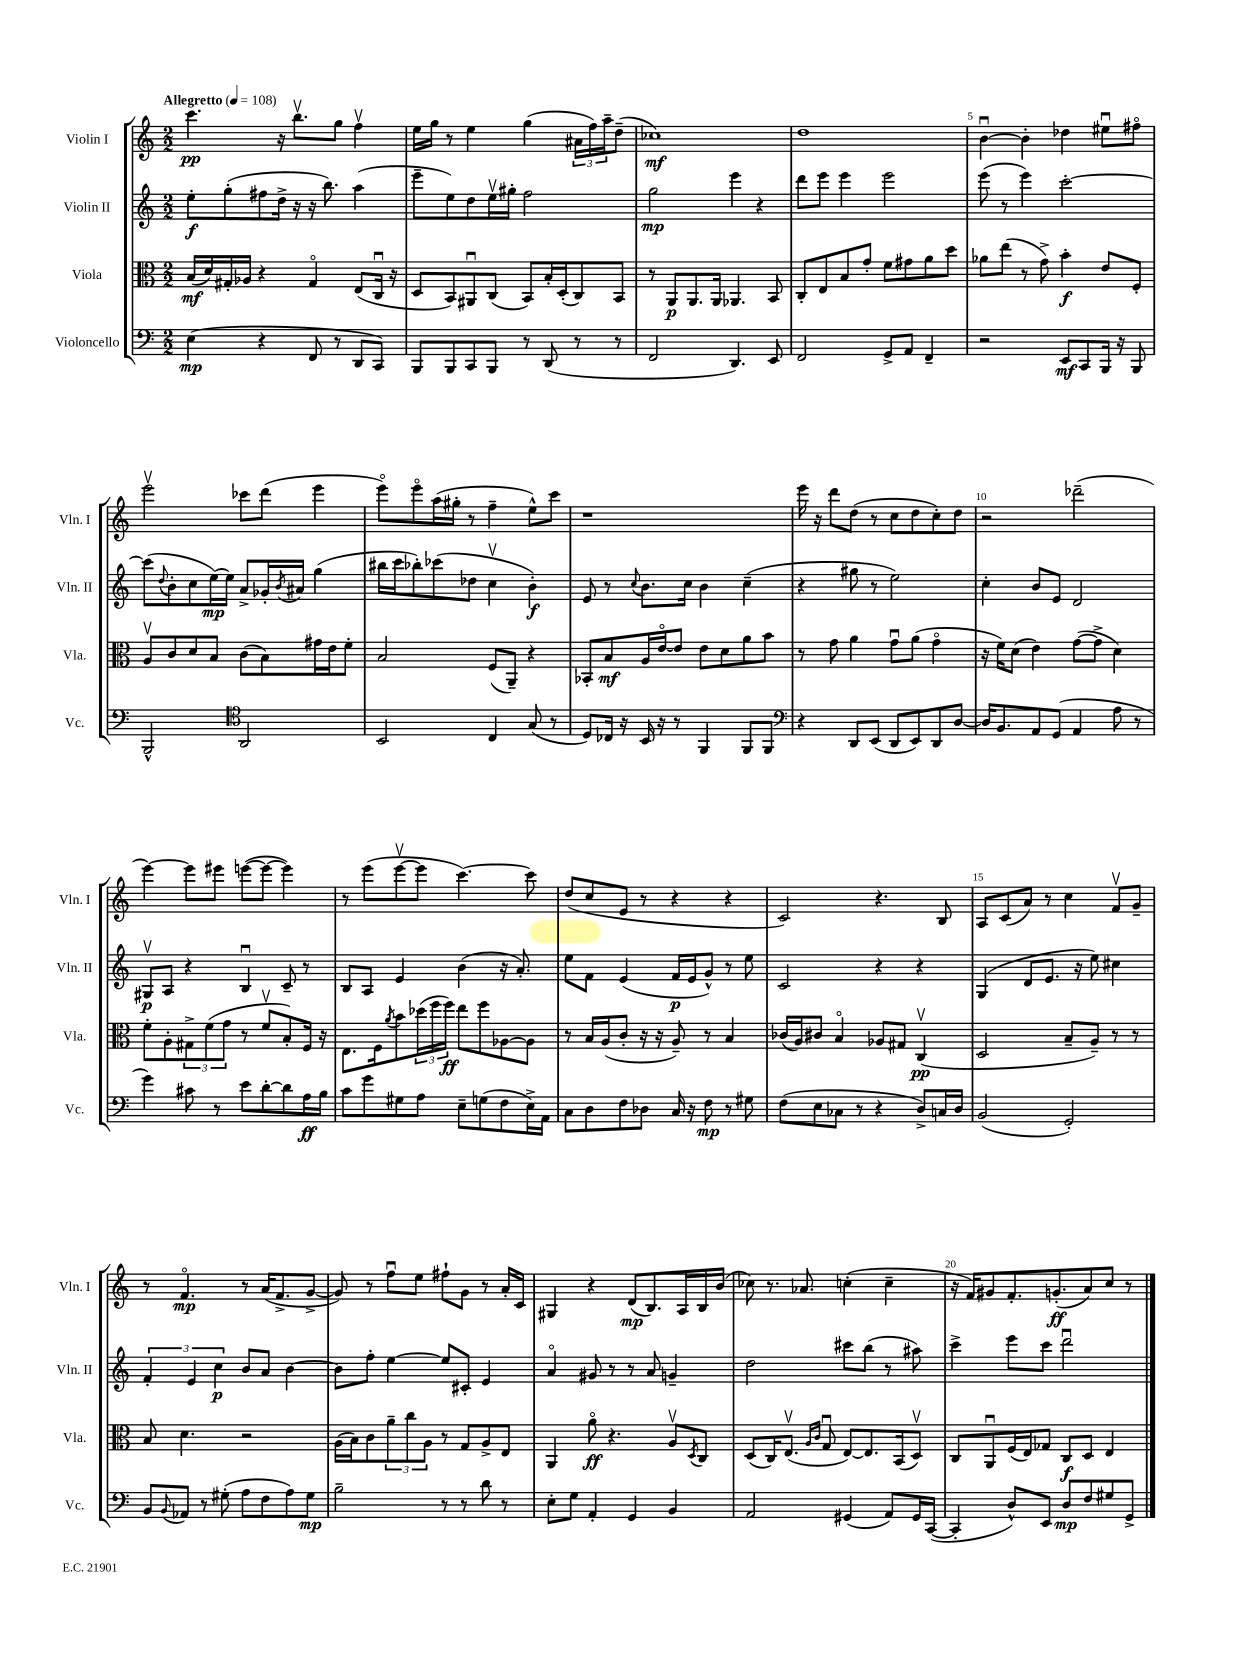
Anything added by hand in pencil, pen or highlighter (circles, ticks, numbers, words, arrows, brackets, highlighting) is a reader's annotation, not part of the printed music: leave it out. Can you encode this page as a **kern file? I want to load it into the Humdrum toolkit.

**kern	**kern	**kern	**kern
*staff4	*staff3	*staff2	*staff1
*clefF4	*clefC3	*clefG2	*clefG2
*k[]	*k[]	*k[]	*k[]
*M2/2	*M2/2	*M2/2	*M2/2
*MM108	*MM108	*MM108	*MM108
(4E	(16B	8ee'	4.ccc
.	16d)	.	.
.	16G#'	(8gg'	.
.	16A-	.	.
4r	4r	8ff#	.
.	.	16dd^	16r
.	.	16r	8.bbv
8FF	4G#o	16r	.
.	.	8.bb)	.
8r	.	.	8gg
8DD	(8E	(4aa	4ffv
8CC)	16Cu	.	.
.	16r	.	.
=	=	=	=
8BBB	8D	8eee~	16ee
.	.	.	16gg
8BBB	8BB)	8ee)	8r
8CC	8AA#u	8dd	4ee
8BBB	(8C	16eev	.
.	.	16gg#'	.
8r	8BB)	2ff	(4gg
(8DD	16B'	.	.
.	(16D'	.	.
8r	8C)	.	24a#
.	.	.	24ff)
.	.	.	24aa~
8r	8BB	.	(8dd~
=	=	=	=
2FF	8r	2gg	1cc-)
.	8AA	.	.
.	8.AA	.	.
.	16AA	.	.
4.DD)	4.AA-	4eee	.
.	.	4r	.
8EE	8BB	.	.
=	=	=	=
2FF	8C'	8ddd	1dd
.	8E	8eee	.
.	8B	4eee	.
.	8g'	.	.
8GG^	8f	2eee	.
8AA	8g#	.	.
4FF~	8a	.	.
.	8dd	.	.
=	=	=	=
2r	8a-	(8eee	[4bu
.	(8ee	8r	.
.	8r	4eee)	4b']
.	8g^)	.	.
8EE	4b'	[2ccc'	4dd-
8CC	.	.	.
16BBB	8e	.	8ee#u
16r	.	.	.
8BBB	8F'	.	8ff#o
=	=	=	=
2BBB^^	8Av	(8ccc]	2eeev
.	.	8qqdd	.
.	8c	8b'	.
.	8d	8cc	.
.	8B	[16ee)	.
.	.	16ee]	.
*clefC4	*	*	*
2AA	(8c	8a^	8ccc-
.	8B)	16g-'	(8ddd
.	.	8qb	.
.	.	16a#	.
.	16g#	(4gg	4eee
.	16e	.	.
.	8f'	.	.
=	=	=	=
2BB	2B	16bb#	8eeeo)
.	.	16ccc	.
.	.	8bb-')	8eeeo
.	.	(8ccc-	(16aa
.	.	.	16gg#'
.	.	8dd-	8r
4C	(8F	4ccv	4ff~
.	8AA~)	.	.
(8G	4r	4b')	8ee^^)
8r	.	.	8ccc
=	=	=	=
8D)	8BB-'	8e	1r
16C-	8B	8r	.
16r	.	.	.
.	.	8qqcc	.
16BB	16A	8.b	.
16r	[16eo	.	.
8r	8e]	.	.
.	.	16cc	.
4FF	8e	4b	.
.	8d	.	.
8FF	8a	(4cc~	.
8FF	8b	.	.
=	=	=	=
*clefF4	*	*	*
4r	8r	4r	16eee
.	.	.	16r
.	8g	.	8ddd
8DD	4a	8gg#	(8dd
(8EE	.	8r	8r
8DD	8gu	2ee)	8cc
8EE)	(8a	.	8dd
8DD	4go	.	8cc')
[8D	.	.	8dd
=	=	=	=
16D]	16r	4cc'	2r
8.BB	16f)	.	.
.	(8d	.	.
8AA	4e)	8b	.
(8GG	.	8e	.
4AA	([8g	2d	(2ddd-~
.	8g^]	.	.
8A	4d)	.	.
8r	.	.	.
=	=	=	=
4g)	8f'	8G#v	[4eee)
.	8A'	8A	.
8c#	12G#^	4r	8eee]
.	(12f	.	.
8r	.	.	8eee#
.	12g	.	.
8e	8r	4Bu	([8eee
[8d'	8fv	.	8eee_
8d]	8B')	8c~	4eee])
16A	16F	8r	.
16B	16r	.	.
=	=	=	=
8c	8.E	8B	8r
8g	.	8A	(8eee
.	16F	.	.
.	8qa	.	.
8G#	8b	4e	[8eeev
8A	(24dd-	.	8eee]
.	24ff	.	.
.	24ff)	.	.
8E~	8ee	(4b	[4.ccc)
(8G	8ff	.	.
8F	[8A-	16r	.
.	.	8.a')	.
16E^)	8A-]	.	8ccc]
16AA	.	.	.
=	=	=	=
8C	8r	8ee	(8dd
8D	16B	8f	8cc
.	(16A	.	.
8F	8c'	(4e	8e
8D-	16r	.	8r
.	16r	.	.
16C	8A~)	16f	4r
16r	.	16e	.
8F	8r	8g^^)	.
8r	4B	8r	4r
8G#	.	8ee	.
=	=	=	=
(8F	(16c-	2c	2c)
.	16A)	.	.
8E	8c#	.	.
8C-	4Bo	.	.
8r	.	.	.
4r	8A-	4r	4.r
.	8G#	.	.
8D^)	(4Cv	4r	.
16C	.	.	8B
16D	.	.	.
=	=	=	=
(2BB	2D	(4G	8A
.	.	.	(8c
.	.	8d	8a)
.	.	8.e	8r
2GG')	8B~	.	4cc
.	.	16r	.
.	8A~)	8ee)	.
.	8r	4cc#	8fv
.	8r	.	8g~
=	=	=	=
8BB	8B	6f'	8r
8qqBB	.	.	.
8AA-	4.d	.	4.fo
.	.	6e	.
8r	.	.	.
.	.	6cc	.
(8G#'	.	.	.
8A	2r	8b	8r
8F	.	8a	(16a
.	.	.	8.f^
8A)	.	[4b	.
8G#	.	.	[8g^
=	=	=	=
2B~	(16A	8b]	8g])
.	16B)	.	.
.	8c	8ff'	8r
.	12a~	[4ee	8ffu
.	12cc	.	.
.	.	.	8ee
.	12A	.	.
8r	8r	8ee]	8ff#`
8r	8G	8c#'	8g
8d	8A^	4e	8r
8r	8E	.	16a'
.	.	.	16c
=	=	=	=
8E'	4AA	4ao	4G#
8G	.	.	.
4AA'	8ao	8g#	4r
.	4.r	8r	.
4GG	.	8r	(8d
.	.	8a	8.B)
4BB	8Av	4g~	.
.	.	.	16A
.	8qD	.	.
.	8C	.	16B
.	.	.	(16b
=	=	=	=
2AA	(8D	2dd	8cc-)
.	16C)	.	8.r
.	(8.Ev	.	.
.	.	.	8.a-
.	16qqA	.	.
.	16qqc	.	.
.	8Gu	.	.
(4GG#	[8E)	8ccc#	(4cc'
.	8.E]	(8bb	.
8AA)	.	8r	4cc~
.	(16BB	.	.
16GG#	8Dv)	8aa#)	.
([16CC	.	.	.
=	=	=	=
4CC']	8C	4ccc^	16r
.	.	.	16f)
.	8AAu	.	8g#
8D^^)	(16F	8eee	8.f'
.	16E)	.	.
8EE	8G-	8ccc	.
.	.	.	(8.g'
8D	8C	2dddu	.
8F	8D	.	8a)
8G#	4E	.	8cc
8GG^	.	.	8r
==	==	==	==
*-	*-	*-	*-
